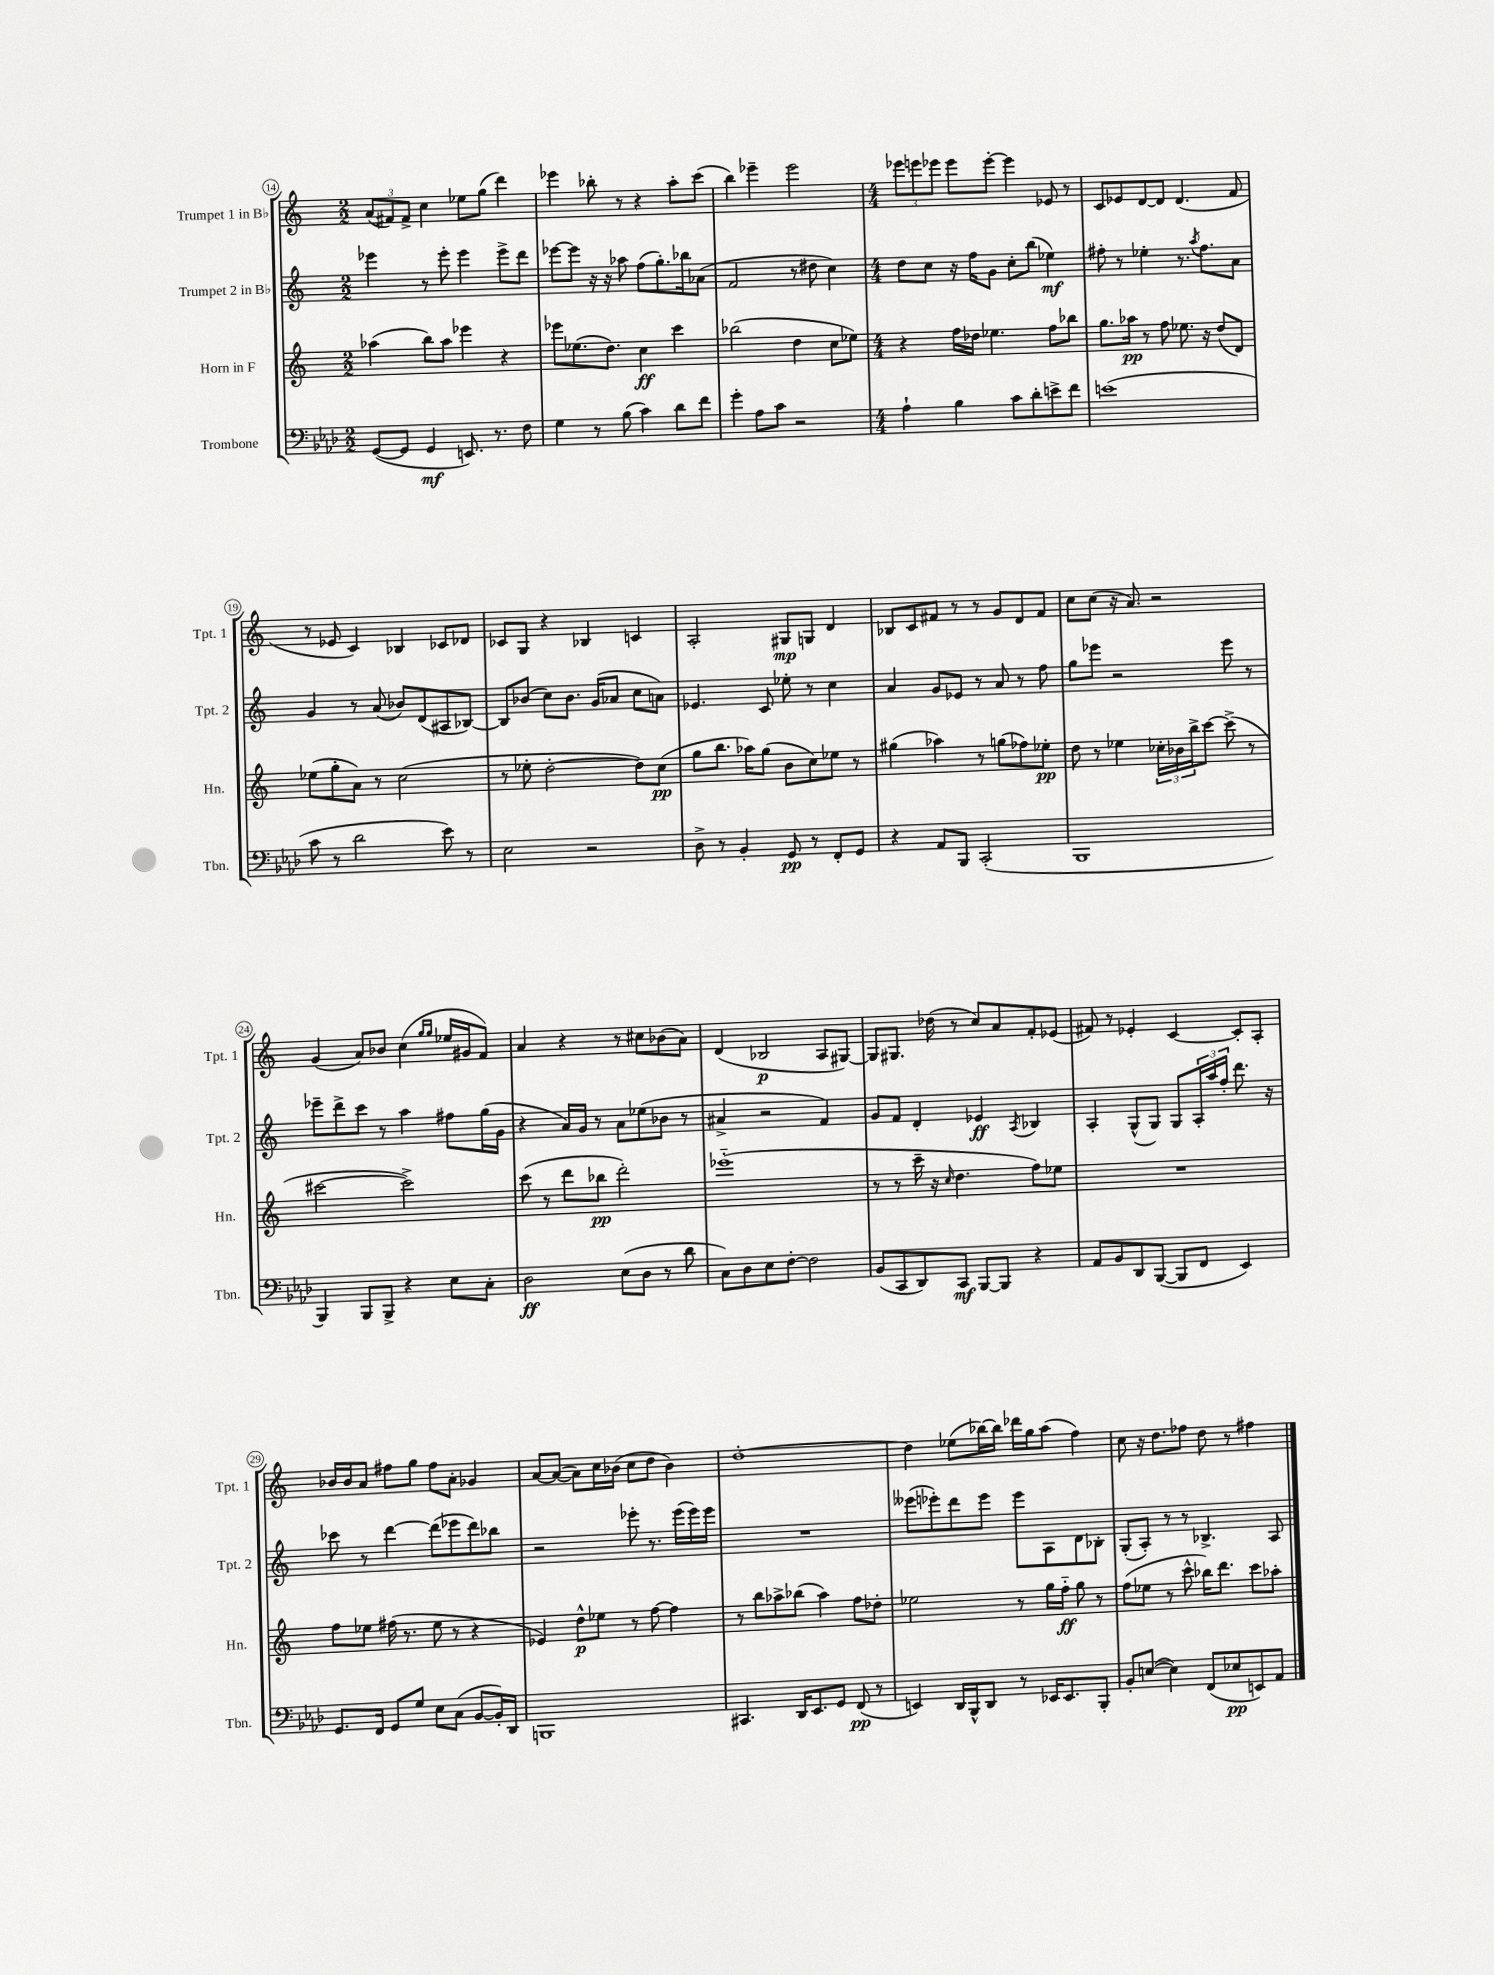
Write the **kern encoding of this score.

**kern	**kern	**kern	**kern
*staff4	*staff3	*staff2	*staff1
*clefF4	*clefG2	*clefG2	*clefG2
*k[b-e-a-d-]	*k[]	*k[]	*k[]
*M2/2	*M2/2	*M2/2	*M2/2
([8GG/L	(4aa-\	4eee-\	(12a/L
.	.	.	12f#/)
8GG/]J	.	.	.
.	.	.	12f#^/J
4GG/	8bb\L)	8r	4cc\
.	8aa-\J	8eee-'\	.
8.EE/)	4eee-\	4eee-\	8ee-\L
.	.	.	(8gg\J
8.r	.	.	.
.	4r	8eee-^\L	4ddd\)
8F\	.	8ddd\J	.
=	=	=	=
4G\	8eee-\L	[8eee-\L	4eee-\
.	(8.ee-\	8eee-\]J	.
8r	.	16r	8bb-'\
.	8.dd\J)	16r	.
(8B-\	.	8aa-\	8r
4c\)	4cc\	(8ff\L	4r
.	.	8.gg'\)	.
8d-\L	4ccc\	.	8aa'\L
.	.	16bb-\k	.
8f\J	.	(8a-\J	(8ccc\J
=	=	=	=
4g'\	(2bb-\	2f/	4bb\)
8A-\L	.	.	4eee-~\
8c\J	.	.	.
2r	4dd\	8r	2eee-\
.	.	8dd#\	.
.	8cc\L	4cc\)	.
.	8ee-\J)	.	.
=	=	=	=
*M4/4	*M4/4	*M4/4	*M4/4
4A-`\	4r	8dd\L	12eee-\L
.	.	.	12eee\
.	.	8cc\J	.
.	.	.	12eee-\J
4B-\	16ff\LL	16r	8eee-\L
.	16dd-\JJ	16ff\LK	.
.	4.ee-\	8g\J	[8eee-'\J
8c\L	.	8cc'\L	4eee-\]
8d-'\	.	(8bb\J	.
8e^\	8ff\L	4ee-\)	8e-/
8f\J	8bb-\J	.	8r
=	=	=	=
(1e	8.gg\L	8ff#'\	8c/L
.	.	8r	8e-/
.	16aa-\Jk	.	.
.	8r	4ee-'\	[8d/
.	8ff\	.	8d/]J
.	8.ee-\	8.r	(4.d/
.	.	8qaa/	.
.	16r	8.ff#\L	.
.	(8dd/L	.	.
.	8d/J)	8a\J	8f/
=	=	=	=
8c\	(8ee-\L	4g/	8r
8r	8gg'\	.	8e-/
2d-\	8a\J)	8r	4c/)
.	8r	(8a/	.
.	(2cc\	8b-/L)	4B-/
.	.	(8d/	.
8e-\)	.	8A#/	8c-/L
8r	.	[8B-/J)	8d-/J
=	=	=	=
2E-\	8r	8B-/]L	8c-/L
.	8ee-'\	(8b-/J	8G/J
.	[2dd'\	8cc\L)	4r
.	.	8.b-\J	.
2r	.	.	4B-/
.	.	(16g/LK	.
.	.	8a-/J	.
.	8dd\]L)	8cc\L	4c/
.	(8cc\J	8a\J)	.
=	=	=	=
8D-^\	8gg\L	4.e-/	2A'/
8r	8.bb\J	.	.
4BB-'/	.	.	.
.	16aa-\LK)	.	.
.	(8gg\J	8c/	.
8GG/	8b\L	8ee-'\	8G#/L
8r	8cc\)	8r	8G/J
8FF'/L	8ee-\J	4cc\	4d/
8GG/J	8r	.	.
=	=	=	=
4r	(4gg#\	4a/	8B-/L
.	.	.	8c/
8AA-/L	4aa-\)	8g/L	8f#/J
8BBB-/J	.	8e-/J	8r
(2CC'/	8r	8r	8r
.	(8gg\L	8a/	8g/L
.	8ff-\)	8r	8d/
.	8ee-'\J	8ff\	8f#/J
=	=	=	=
1BBB-	8dd\	8gg\L	8cc\L
.	8r	8eee-\J	(8cc\J
.	4ee-\	2r	16r
.	.	.	8.a/)
.	24cc-'\LL	.	2r
.	24b-\	.	.
.	24bb^\J	.	.
.	[8ccc\J	.	.
.	(8ccc^\]	8eee-\	.
.	8r	8r	.
=	=	=	=
4BBB-/)	[2ccc#\	8eee-~\L	(4g/
.	.	8ddd^\	.
8BBB-/L	.	8ccc\J	8a/L)
8BBB-^/J	.	8r	8b-/J
4r	2ccc#^\])	4aa\	(4cc\
.	.	.	16qqgg/LL
.	.	.	16qqgg/JJ
8E-\L	.	8ff#\L	16ee-/LL
.	.	.	16g#/J
8C'\J	.	(16gg\L	8f/J)
.	.	16g\JJ	.
=	=	=	=
2D-\	(8ccc\	4r	4a/
.	8r	.	.
.	8ddd\L	16a/LL)	4r
.	.	16g/JJ	.
.	8bb-\J	8r	.
(8E-\L	2ddd'\)	8a\L	8r
8D-\J	.	(8ee-\	8cc#\L
8r	.	8b-\J	(8b-\
8d-\	.	8r	8a\J)
=	=	=	=
8C\L)	(1eee-'~	4a#^/	(4d/
8D-\	.	.	.
8E-\	.	2r	2B-/
[8F'\J	.	.	.
2F\]	.	.	.
.	.	4f/)	8A/L
.	.	.	[8G#/J)
=	=	=	=
(8BB-/L	8r	8g/L	8G#/]L
8CC/	8r	8f/J	8.G#/J
8DD-/)	16ccc~\	4d'/	.
.	16r	.	(16dd-\
.	16qqcc/	.	.
8CC/J	4.dd\	.	8r
[8BBB-/L	.	4e-/	8cc/L)
8BBB-/]J	.	.	8a/
.	.	8qA/	.
4r	8ff\L)	4B-/	8f'/
.	8ee-\J	.	(8e-/J
=	=	=	=
8AA-/L	1r	4A'/	8f#/)
8BB-/	.	.	8r
8DD-/	.	(8G^^/L	4e-'/
([8BBB-/J	.	8G/J)	.
8BBB-/]L	.	8G/L	[4c/
8FF/J	.	24A'/L	.
.	.	24aa/	.
.	.	24ff'/JJ	.
4EE-/)	.	8.ddd\	8c'/]L
.	.	.	8A'/J
.	.	16r	.
=	=	=	=
8.GG/L	8ff\L	8ccc-\	16b-/LL
.	.	.	16b-/J
.	8ee-\J	8r	8a/J
16FF/Jk	.	.	.
8GG/L	(16ff#\	[4ddd\	8ff#\L
.	8.r	.	.
8G/J	.	.	8gg\J
8E-\L	8ee-\	(8ddd\]L	8ff#\L
(8C\J	8r	8eee-\	8a'\J
[8BB-/L	4r	8ddd\)	4g-/
16BB-'/]L)	.	8bb-\J	.
16DD-/JJ	.	.	.
=	=	=	=
1BBB	4e-/)	2r	[8a/L
.	.	.	(8a/_J
.	8dd^^\L	.	8a\]L)
.	8ee-\J	.	16cc\L
.	.	.	(16b-\JJ
.	8r	8eee-'\	8cc\L
.	[8ff\	8.r	8dd\J
.	4ff\]	.	4b-\)
.	.	(16eee-\LL	.
.	.	16eee-\)	.
.	.	16eee-\JJ	.
=	=	=	=
4.CC#/	8r	1r	[1dd'
.	8bb\L	.	.
.	8aa-^\	.	.
16DD-/LK	(8bb-\J	.	.
8.EE-/	.	.	.
.	4aa-\)	.	.
8GG/J	.	.	.
(8FF/	8ff\L	.	.
8r	8dd-'\J	.	.
=	=	=	=
4EE/)	2ee-\	(8eee--\L	4dd\]
.	.	8eee-'\)	.
16DD-/LL	.	8ddd\	(8ee-\L
16BBB-^^/J	.	.	.
8DD-/J	.	8eee-\J	[16bb-\L)
.	.	.	16bb-\]JJ
8r	8r	8eee-\L	16ddd-\LL
.	.	.	16gg\J
16EE-/LK	16gg\LL	8A\	(8aa\J
8.EE-/	16ff'~\JJ	.	.
.	8gg\	8d\	4ff\)
8BBB-'/J	8r	8B-'\J	.
=	=	=	=
8BB-'/L	(8ff\L	(8G'/L	8cc\
([8E/J	8ee-\J	8A'/J)	16r
.	.	.	8.dd\L
4E\])	8r	8r	.
.	8ccc^^\	8r	8ff-\J
(8FF/L	16bb-\LK)	4.B-^/	8dd\
.	8.ddd\J	.	.
8E-/	.	.	8r
8EE/)	8ccc\L	.	4ff#\
8AA-/J	8aa-'\J	8A/	.
==	==	==	==
*-	*-	*-	*-
